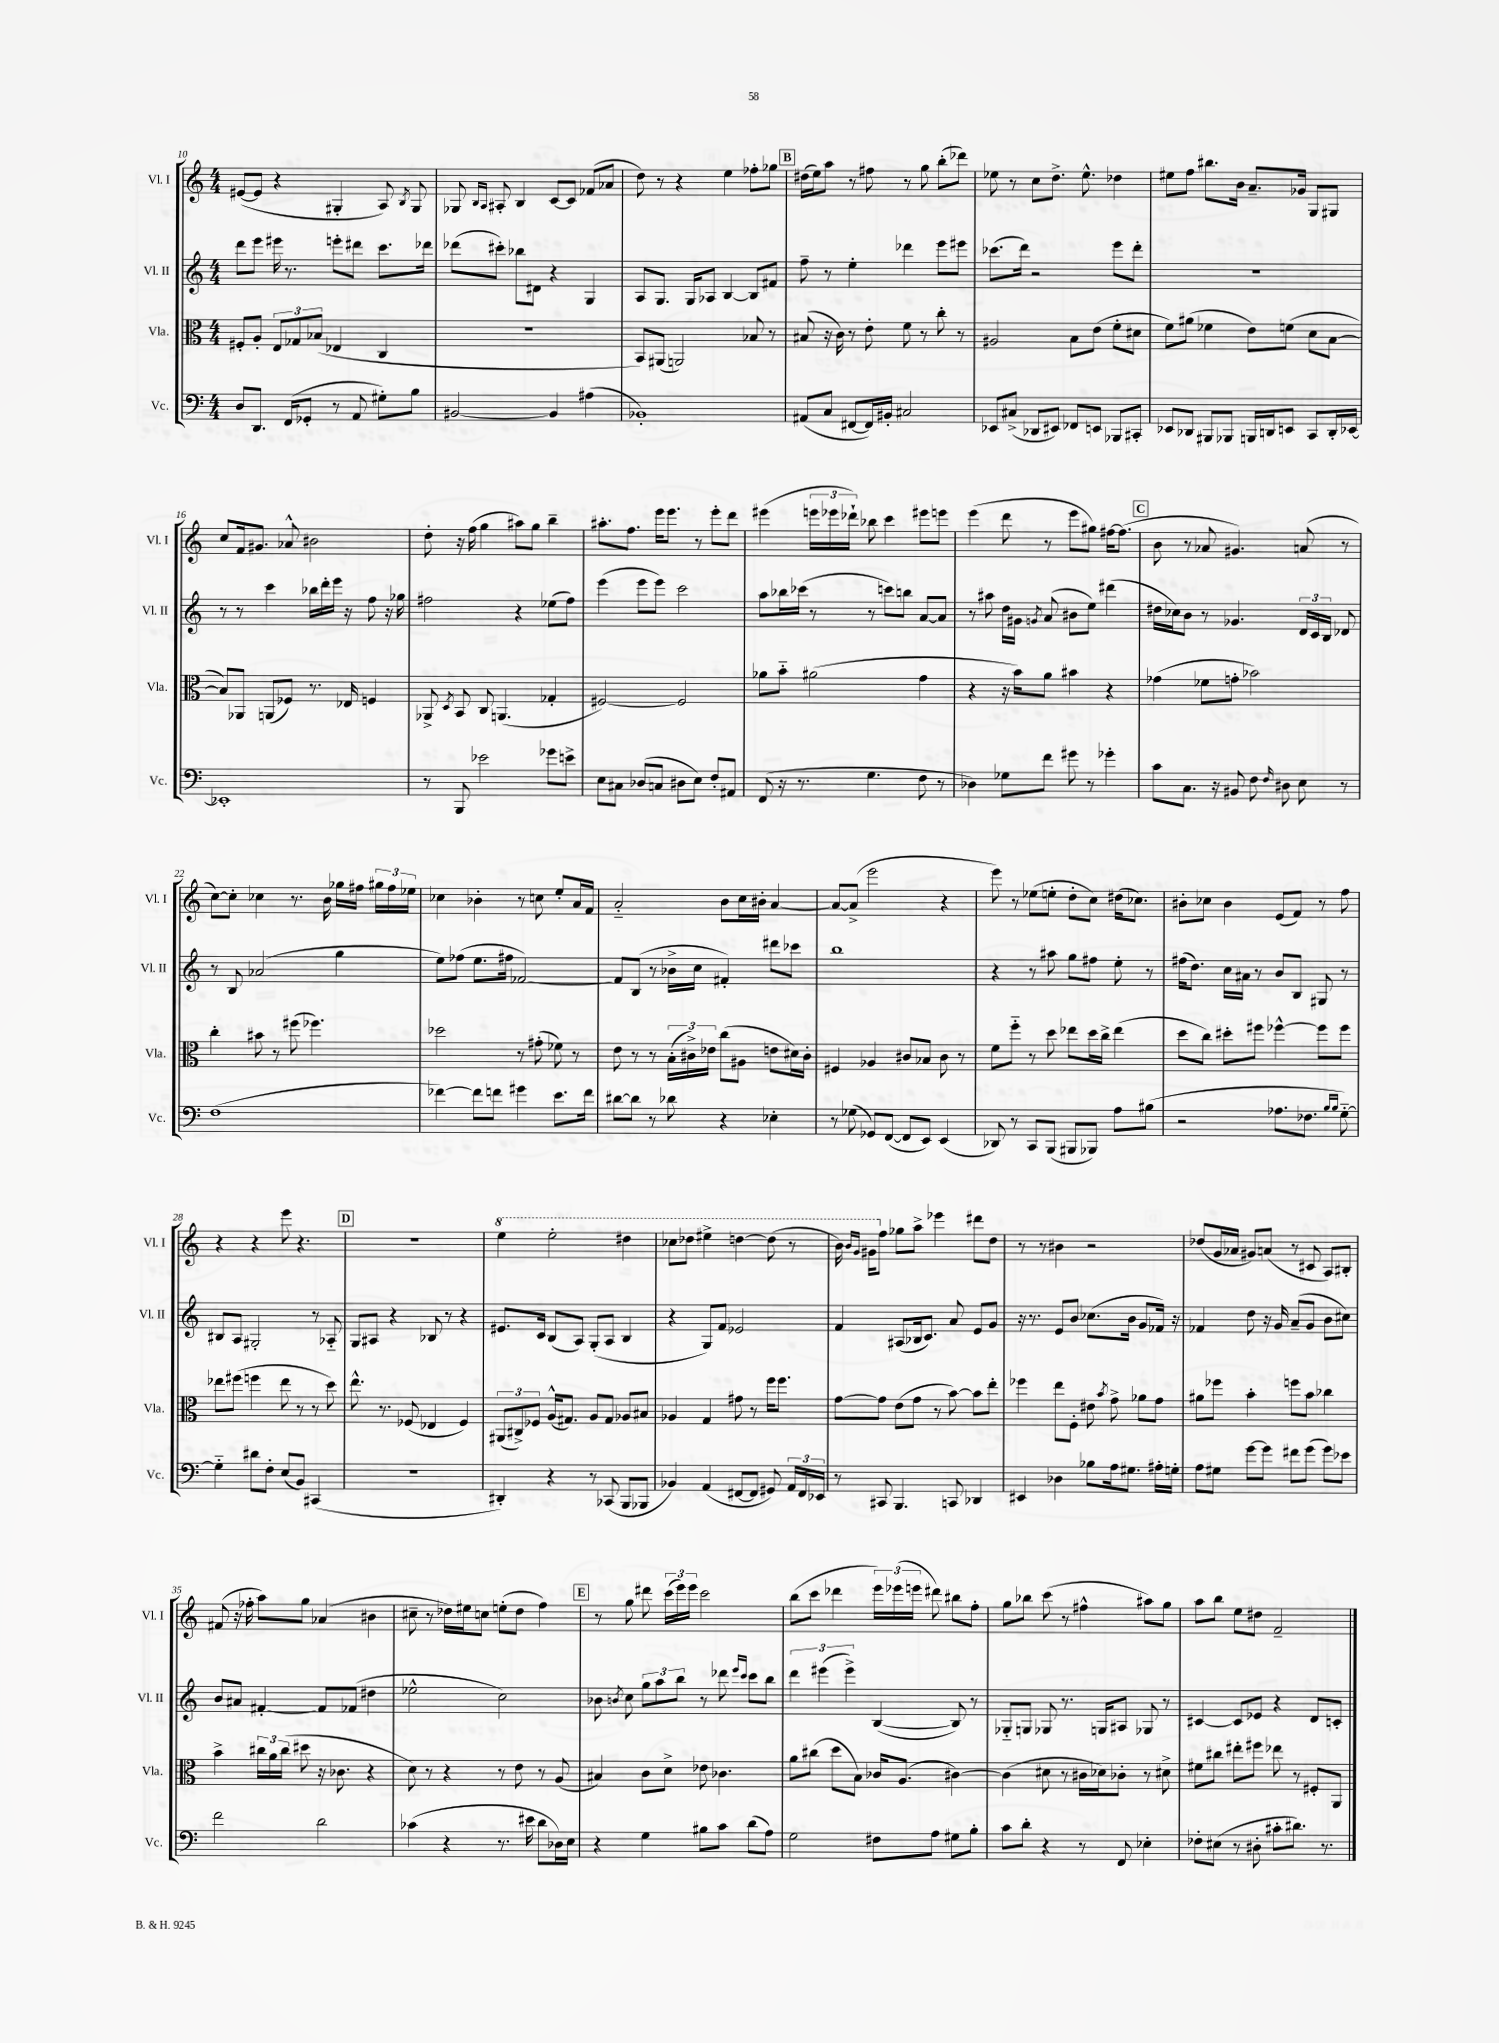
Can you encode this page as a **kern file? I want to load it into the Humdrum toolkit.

**kern	**kern	**kern	**kern
*staff4	*staff3	*staff2	*staff1
*clefF4	*clefC3	*clefG2	*clefG2
*k[]	*k[]	*k[]	*k[]
*M4/4	*M4/4	*M4/4	*M4/4
8D	8F#'	8ddd	([8e#
8.DD	8A'	8eee	8e#]
.	12E	16eee#	4r
(16FF	.	8.r	.
.	12G-	.	.
8GG-'	.	.	.
.	(12B-	.	.
8r	4E-	8eee'	4G#'
8AA	.	8ddd#	.
8G#')	4C	8.ccc	8A)
.	.	.	8qB
8B	.	.	8G#
.	.	16ddd-	.
=	=	=	=
[2BB#	1r	(8ddd-	8G-
.	.	.	16qqB
.	.	.	16qqA
.	.	8ccc#')	8A#'
.	.	8bb-	4B
.	.	8d#	.
4BB#]	.	4r	[8c
.	.	.	8c]
(4A#	.	4G	(8f-
.	.	.	8a-
=	=	=	=
1BB-')	8BB)	8A	8dd)
.	(8AA#	8.G	8r
.	2AA)	.	4r
.	.	16G	.
.	.	8A-	.
.	.	[4B	4ee
.	8B-	8B]	8ff-'
.	8r	8f#	8gg-
=	=	=	=
(8AA#	(8B#	8ff~	(16dd#
.	.	.	16ee)
8C	16r	8r	8aa
.	16c)	.	.
[8FF#	8r	4ee'	8r
16FF#])	8e'	.	8ff#
16BB#'	.	.	.
2C#	8f	4ddd-	8r
.	8r	.	8gg
.	8cc'	8eee	(8bb'
.	8r	8eee#	8ddd-)
=	=	=	=
8EE-	2A#	(8.ccc-	8ee-
(8C#^	.	.	8r
.	.	16ddd)	.
8DD-	.	2r	8cc
8EE#)	.	.	8.dd^
8FF-	8B	.	.
.	.	.	8.ee-^^
8EE	(8e	.	.
8BBB-	8f'	8eee	4dd-
8CC#'	8d#	8ddd'	.
=	=	=	=
8EE-	8f)	1r	8ee#
8DD-	(8a#	.	8ff
8BBB#	4f-	.	8.bb#
8BBB-	.	.	.
.	.	.	16b
16BBB	8e)	.	8.a~
16DD	.	.	.
8EE	(8f	.	.
.	.	.	16g-
8CC	8d	.	8G
16DD'	[8B	.	8G#
[16EE-	.	.	.
=	=	=	=
1EE-']	8B])	8r	8cc
.	8AA-	8r	16f
.	.	.	8.g#
.	(8AA	4ccc	.
.	8F-)	.	8a-^^
.	8.r	16bb-	2b#
.	.	16ddd'	.
.	.	16eee	.
.	16E-	16r	.
.	4F	8ff	.
.	.	16r	.
.	.	16gg-	.
=	=	=	=
8r	8AA-^	2ff#	8dd'
.	8qD	.	.
8BBB	8BB	.	16r
.	.	.	(16ff
2e-	8C	.	4gg
.	(4.AA	.	.
.	.	4r	8aa#)
.	.	.	8gg
8g-	4G-'	(8ee-	4bb~
8e^	.	8ff#)	.
=	=	=	=
8E	[2F#)	(4eee	8.aa#'
8C#	.	.	.
.	.	.	8.ff
(8D-	.	8eee	.
8C	.	8eee)	16eee
.	.	.	8.eee
8D#	2F#]	2ccc	.
8E)	.	.	8r
8F'	.	.	8eee'
8AA#	.	.	8ddd
=	=	=	=
(8FF	8a-	8aa	(4eee#
16r	8b'~	16bb-	.
8.r	.	(16ccc-	.
.	(2a#	8r	24eee
.	.	.	24eee-
.	.	.	24ddd-`)
4.G	.	8r	8bb-
.	.	8ccc)	4ccc
.	.	8bb	.
8F	4g	[8a	8eee#
8r	.	8a]	8eee
=	=	=	=
4D-)	4r	8r	(4eee
.	.	8aa#	.
8G-	16r	16dd	8ddd
.	16b)	16g#	.
.	.	8qg	.
8f	8a	(8a	8r
8g#	4b#	8b#	8eee
8r	.	8ee)	8gg#)
4g-'	4r	(4ddd#	[16ff#
.	.	.	(8.ff#]
=	=	=	=
8c	(4g-	16dd#	8b
.	.	16cc-)	.
8.C	.	8b	8r
.	8f-	8r	8a-
16r	.	.	.
8BB#	8g'	4.g-	4.g#)
8F	2b-)	.	.
16qqF	.	.	.
8D#	.	.	.
8E	.	24d	(8a
.	.	24c	.
.	.	24B	.
8r	.	8d-	8r
=	=	=	=
(1F	4cc'	8r	[8cc)
.	.	8B	8cc']
.	8b#	(2a-	4cc-
.	8r	.	.
.	(8ff#	.	8.r
.	4.ff-)	.	.
.	.	.	16b
.	.	4gg	16gg-
.	.	.	16ff#
.	.	.	24gg#
.	.	.	24ff#
.	.	.	24ee-
=	=	=	=
[4f-)	2dd-	8ee)	4cc-
.	.	(8ff-	.
8f-]	.	8.ee	4b-'
8f	.	.	.
.	.	16ff#	.
4g#	8r	[2f-)	8r
.	(8g#'	.	8cc
8.e	8f-)	.	8ee'
.	8r	.	16a
16f	.	.	16f
=	=	=	=
[8d#	8e	8f-]	2a'~
8d#]	8r	(8B	.
8r	8r	8r	.
8d-	(24B'	16b-^	.
.	24c#^)	.	.
.	.	16cc	.
.	24e-	.	.
4r	(8cc	4f#')	8b
.	8A#	.	16cc
.	.	.	16b#'
4E-'	8e	8ddd#	[4a
.	16d#)	8ccc-	.
.	16c#'	.	.
=	=	=	=
8r	4F#	1bb	8a_
(8G-	.	.	(8a^]
8GG-)	4A-	.	2eee
([8FF	.	.	.
8FF]	8c#	.	.
8EE)	8B-	.	.
(4EE	8c#	.	4r
.	8r	.	.
=	=	=	=
8DD-)	8f	4r	8eee)
8r	8ff'~	.	8r
8CC	8r	8r	(8ee-
(8BBB	8dd	8aa#	8ee'
8BBB#	8ee-	8gg	8dd'
8BBB-)	16dd	8ff#	8cc)
.	16cc^	.	.
8A	(4ee-	8ee'	(16dd#
.	.	.	8.cc-)
(8B#	.	8r	.
=	=	=	=
2r	8dd	(16ff#	8b#'
.	.	8.dd)	.
.	8cc)	.	8cc-
.	8dd#'	16cc	4b#
.	.	16a#	.
.	8ff#	8r	.
8.A-	[4ff-^^	8b	(8e
.	.	8B	8f)
8.F-	.	.	.
.	8ff-]	8G#	8r
16qqB	.	.	.
16qqB	.	.	.
[8G'~)	8ff-	8r	8ff
=	=	=	=
4G'~]	8ee-	8B#	4r
.	(8ff#	8A	.
8d#	4ff	2G#'	4r
8F'	.	.	.
(8E	8ee-	.	8eee
8BB)	8r	.	4.r
(4CC#	8r	8r	.
.	8dd)	8A-'~	.
=	=	=	=
1r	8.ee^^	8G	1r
.	.	8A#	.
.	8.r	.	.
.	.	4r	.
.	(8F-	.	.
.	4E-	8B-	.
.	.	8r	.
.	4F-)	4r	.
=	=	=	=
4DD#')	(12AA#	8.e#	4eee
.	12C#^)	.	.
.	12F-	.	.
.	.	16c	.
4r	(16A^^	(8B	2eee'
.	8.G#)	.	.
.	.	8A)	.
8r	8A	(8G'	.
(8CC-	8G#	8A	.
8BBB	8A-	4B	4ddd#
8BBB-	8B#	.	.
=	=	=	=
4BB-)	4A-	4r	8ccc-
.	.	.	8ddd-
(4AA	4G	8G)	4eee#^
.	.	8f	.
[8FF#	8g#	2e-	[4ddd
8FF#]	8r	.	.
8GG#)	16ff	.	(8ddd]
.	8.ff	.	.
24AA	.	.	8r
24FF#	.	.	.
24EE-	.	.	.
=	=	=	=
8r	[8g	4f	16bb)
.	.	.	16qqbb
.	.	.	16qqgg
.	.	.	16gg#
8CC#	8g]	.	8ff
4.BBB	(8e	(8A#	8gg-
.	8g	16B-	8aa^
.	.	8.c)	.
.	8r	.	4eee-
8CC	[8b)	8a	.
4DD-	8b]	8e	8ddd#
.	8ee'	8g	8dd
=	=	=	=
4EE#	4ff-	16r	8r
.	.	8.r	.
.	.	.	8r
4D-	8ee	8e	4b#
.	8F'	8b	.
8B-	8e#	(8.cc-	2r
.	8qb	.	.
16A	8g^	.	.
8.G#	.	16b	.
.	8a-	8g	.
16A#'	8g	16f-)	.
16G'	.	16r	.
=	=	=	=
8A	8a#	4f-	(8dd-
8G#	8ff-	.	16g
.	.	.	16a-
[8g	4b'	8dd	8g#)
8g]	.	16r	(8a
.	.	16g	.
8f#	8ff	(8a~	8r
(8g	8b	8g	8c#
8g)	4cc-	8b	8A)
8e-	.	8cc#)	8B#'
=	=	=	=
2f	4b^	8b	(8f#
.	.	8a#	16r
.	.	.	16ff-'
.	24cc#	[4f#'	8aa)
.	24a	.	.
.	(24cc#	.	.
.	8dd#	.	8gg
2d	16r	8f#]	(4a-
.	8.c-	.	.
.	.	(8f-	.
.	4r	4dd#	4b#
=	=	=	=
(4c-	8d)	2ee-^^	8cc#~
.	8r	.	8r
4r	4r	.	16dd-)
.	.	.	16ee#
.	.	.	8cc
8.r	8r	2cc)	(8ee'
.	8e	.	8dd-
16e#	.	.	.
8d	8r	.	4ff)
16D-)	(8A	.	.
16E	.	.	.
=	=	=	=
4r	4B#)	8b-	8r
.	.	8qb	.
.	.	8cc	8gg
4G	8c	12gg	8ddd#
.	.	12aa	.
.	8d^	.	(24ccc
.	.	12bb	24eee)
.	.	.	24eee
8B#	8e-	8r	2ccc
8c	4.c-	8ddd-	.
.	.	16qqeee	.
.	.	16qqccc	.
(8d	.	8ccc	.
8A)	.	8bb	.
=	=	=	=
2G	8a	6ddd	(8bb
.	(8cc#	.	8ccc
.	.	(6eee#	.
.	8dd	.	4ddd-
.	.	6eee#^)	.
.	8B)	.	.
8F#	16c-	([4B	24eee)
.	.	.	(24eee-
.	(8.A	.	.
.	.	.	24eee
8A	.	.	8ddd#)
8G#	[4c#)	8B])	8bb#
8B'	.	8r	8ff'
=	=	=	=
8c	(4c#]	8G-'~	8gg
8d'	.	8G	8bb-
4r	8d#	8G-	(8ccc
.	8r	8.r	8r
8r	16c#	.	4ff#^^
.	16d-)	16G	.
8FF	8c-'	8A#	.
4E-'	8r	8G-	8aa#)
.	8d#^	8r	8gg
=	=	=	=
8F-'	8f#	[4c#	8aa
(8E#	8cc#	.	8bb
8r	8ee#'	8c#]	8ee
8D#'	8ff#	8e-	8dd#
8c#'	8ee-	4r	2f~
8.d#)	8r	.	.
.	8F#'	8d	.
8.r	.	.	.
.	8AA	8c'	.
==	==	==	==
*-	*-	*-	*-
